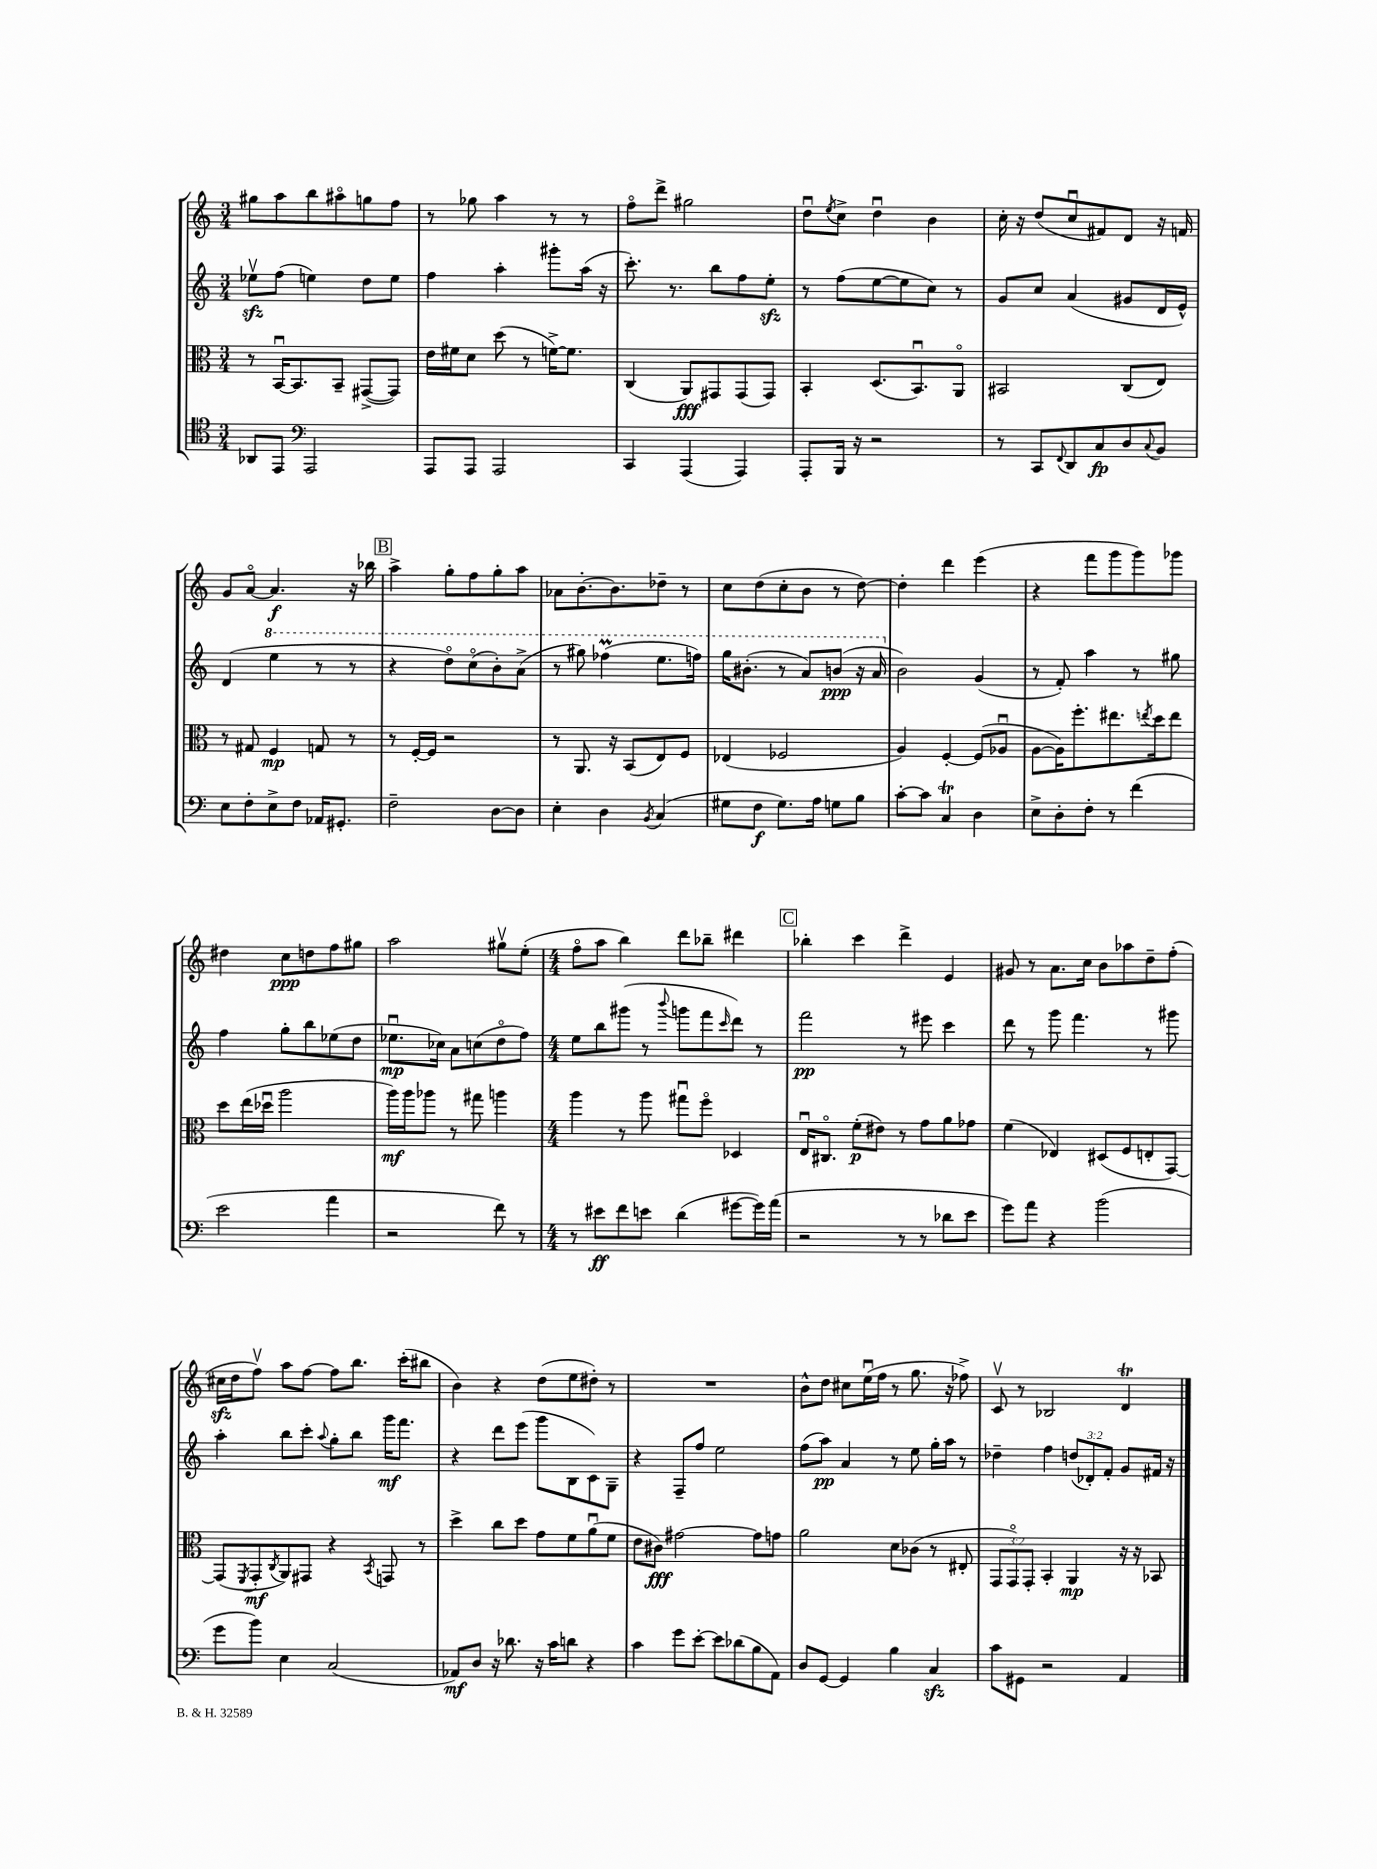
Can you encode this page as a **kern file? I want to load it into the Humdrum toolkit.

**kern	**kern	**kern	**kern
*staff4	*staff3	*staff2	*staff1
*clefC4	*clefC3	*clefG2	*clefG2
*k[]	*k[]	*k[]	*k[]
*M3/4	*M3/4	*M3/4	*M3/4
8AA-	8r	8ee-v	8gg#
8EE	[16BBu	(8ff	8aa
.	8.BB]	.	.
*clefF4	*	*	*
2AAA	.	4ee)	8bb
.	8BB~	.	8aa#o
.	([8GG#^	8dd	8gg
.	8GG#])	8ee	8ff
=	=	=	=
8AAA	16e	4ff	8r
.	16f#	.	.
8AAA	8d	.	8gg-
2AAA	(8dd	4aa'	4aa
.	8r	.	.
.	[16f^)	8ggg#'	8r
.	8.f]	.	.
.	.	(16aa	8r
.	.	16r	.
=	=	=	=
4CC	(4C	8.ccc')	8ffo
.	.	.	8ddd^
.	.	8.r	.
(4AAA	8AA)	.	2gg#
.	8GG#	8bb	.
4AAA)	(8GG#	8ff	.
.	8GG#)	8ee'	.
=	=	=	=
8AAA'	4BB'	8r	8ddu
.	.	.	8qee
16BBB	.	(8ff	8cc^
16r	.	.	.
2r	(8.D	[8ee	4ddu
.	.	8ee]	.
.	8.BBu)	.	.
.	.	8cc)	4b
.	8AAo	8r	.
=	=	=	=
8r	2BB#	8g	16cc'
.	.	.	16r
8CC	.	8cc	(8dd
8qqFF	.	.	.
8DD	.	(4a	8ccu
8C	.	.	8f#)
8D	(8C	8g#	8d
8qqC	.	.	.
8BB	8E)	16d	16r
.	.	16e^^)	16f
=	=	=	=
8E	8r	(4d	8g
8F'	8G#	.	[8ao
8E^	4F	4eee	4.a]
8F	.	.	.
16AA-	8G	8r	.
8.GG#'	.	.	.
.	8r	8r	16r
.	.	.	16bb-
=	=	=	=
2F~	8r	4r	4aa^
.	[16F'	.	.
.	16F]	.	.
.	2r	8dddo)	8gg'
.	.	(8ccco	8ff
[8D	.	8bb')	8gg'
8D]	.	(8aa^	8aa
=	=	=	=
4E'	8r	8r	8a-
.	8.AA	8ggg#)	[8.b'
4D	.	(4fff-	.
.	16r	.	8.b]
.	(8BB	.	.
8qBB	.	.	.
(4C	8E)	8.eee	8dd-~
.	8F	.	8r
.	.	16fff)	.
=	=	=	=
8G#	(4E-	16ggg	8cc
.	.	(8.bb#'	.
8F	.	.	(8dd
8.G#)	2F-	8r	8cc'
.	.	8aa)	8b
16A	.	.	.
8G	.	(8bb	8r
8B	.	16r	[8dd)
.	.	16aa	.
=	=	=	=
[8c'	4A)	2b)	4dd']
8c]	.	.	.
4C	[4F'	.	4ddd
4D	(8F]	(4g	(4eee
.	8A-u	.	.
=	=	=	=
8E^	[8A	8r	4r
8D'	16A])	8f')	.
.	8.ff'	.	.
8F'	.	4aa	8fff
8r	8.ee#	.	8ggg
(4f	.	8r	8ggg)
.	8qee	.	.
.	16dd	.	.
.	8ee	8gg#	8ggg-
=	=	=	=
2e	8dd	4ff	4dd#
.	(16ee	.	.
.	16dd-u	.	.
.	2aa	8gg'	8cc
.	.	8bb	8dd
4a	.	(8ee-	8ff
.	.	8dd	8gg#
=	=	=	=
2r	16aa)	8.ee-u	2aa
.	16aa	.	.
.	8aa-	.	.
.	.	16cc-)	.
.	8r	8a	.
.	8gg#	(8cc	.
8f)	4aa	8ddo	8gg#v
8r	.	8ff)	(8ee'
=	=	=	=
*M4/4	*M4/4	*M4/4	*M4/4
8r	4aa	8ee	8ffo
8e#	.	8bb	8aa
8f	8r	(8ggg#	4bb)
8e	8aa	8r	.
.	.	8qqbbb	.
(4d	8gg#u	8ggg	8ddd
.	8ffo	8fff	8bb-~
.	.	16qqccc	.
[8g#	4D-	8ddd)	4ddd#
16g#])	.	8r	.
(16a	.	.	.
=	=	=	=
2r	16Eu	2fff	4bb-'
.	8.C#o	.	.
.	(8f'	.	4ccc
.	8e#)	.	.
8r	8r	8r	4ddd^
8r	8g	8eee#	.
8d-	8a	4ccc	4e
8e	8g-	.	.
=	=	=	=
8g)	(4f	8ddd	8g#
8a	.	8r	8r
4r	4E-)	8ggg	8.a
.	.	4.fff	.
.	.	.	16cc
(2b	(8D#	.	8b
.	8F	.	8aa-
.	8E'	8r	8dd~
.	[8GG)	8ggg#	(8ff'
=	=	=	=
8g	(8GG]	4aa'	16cc#
.	.	.	16dd
.	8qFF	.	.
8b)	8GG'	.	8ffv)
.	8qC	.	.
4E	8AA)	8bb	8aa
.	8GG#	8ccc'	[8ff
.	.	8qqaa	.
(2C	4r	8gg'	8ff]
.	.	8bb	8.bb
.	8qBB	.	.
.	8GG	16ggg	.
.	.	8.fff	(16ccc'
.	8r	.	8bb#
=	=	=	=
8AA-)	4dd^	4r	4b)
8D	.	.	.
16r	8cc	8ddd	4r
8.d-	.	.	.
.	8dd	(8eee	.
16r	8g	8ggg	(8dd
16c	.	.	.
8d	8f	8B	8ee
4r	(8au	8c)	8dd#')
.	8f	8G~	8r
=	=	=	=
4c	8e	4r	1r
.	8c#)	.	.
8g	[2g#	8F~	.
[8e'	.	8ff	.
8e]	.	2ee	.
(8d-	.	.	.
8B	8g#]	.	.
8AA)	8g	.	.
=	=	=	=
8D	2a	(8ff	8b^^
[8GG	.	8aa)	8dd
4GG]	.	4a	8cc#
.	.	.	(16eeu
.	.	.	16ff
4B	8d	8r	8r
.	(8c-	8ee	8.gg
4C	8r	16gg'	.
.	.	16aa	16r
.	8E#'	8r	8ff-^)
=	=	=	=
8c	12GG	4dd-~	8cv
.	12GGo)	.	.
8GG#	.	.	8r
.	12GG'	.	.
2r	4BB'	4ff	2B-
.	4AA	(12dd	.
.	.	12d-')	.
.	.	12f'	.
4AA	16r	8g	4d
.	16r	.	.
.	8BB-	16f#	.
.	.	16r	.
==	==	==	==
*-	*-	*-	*-
